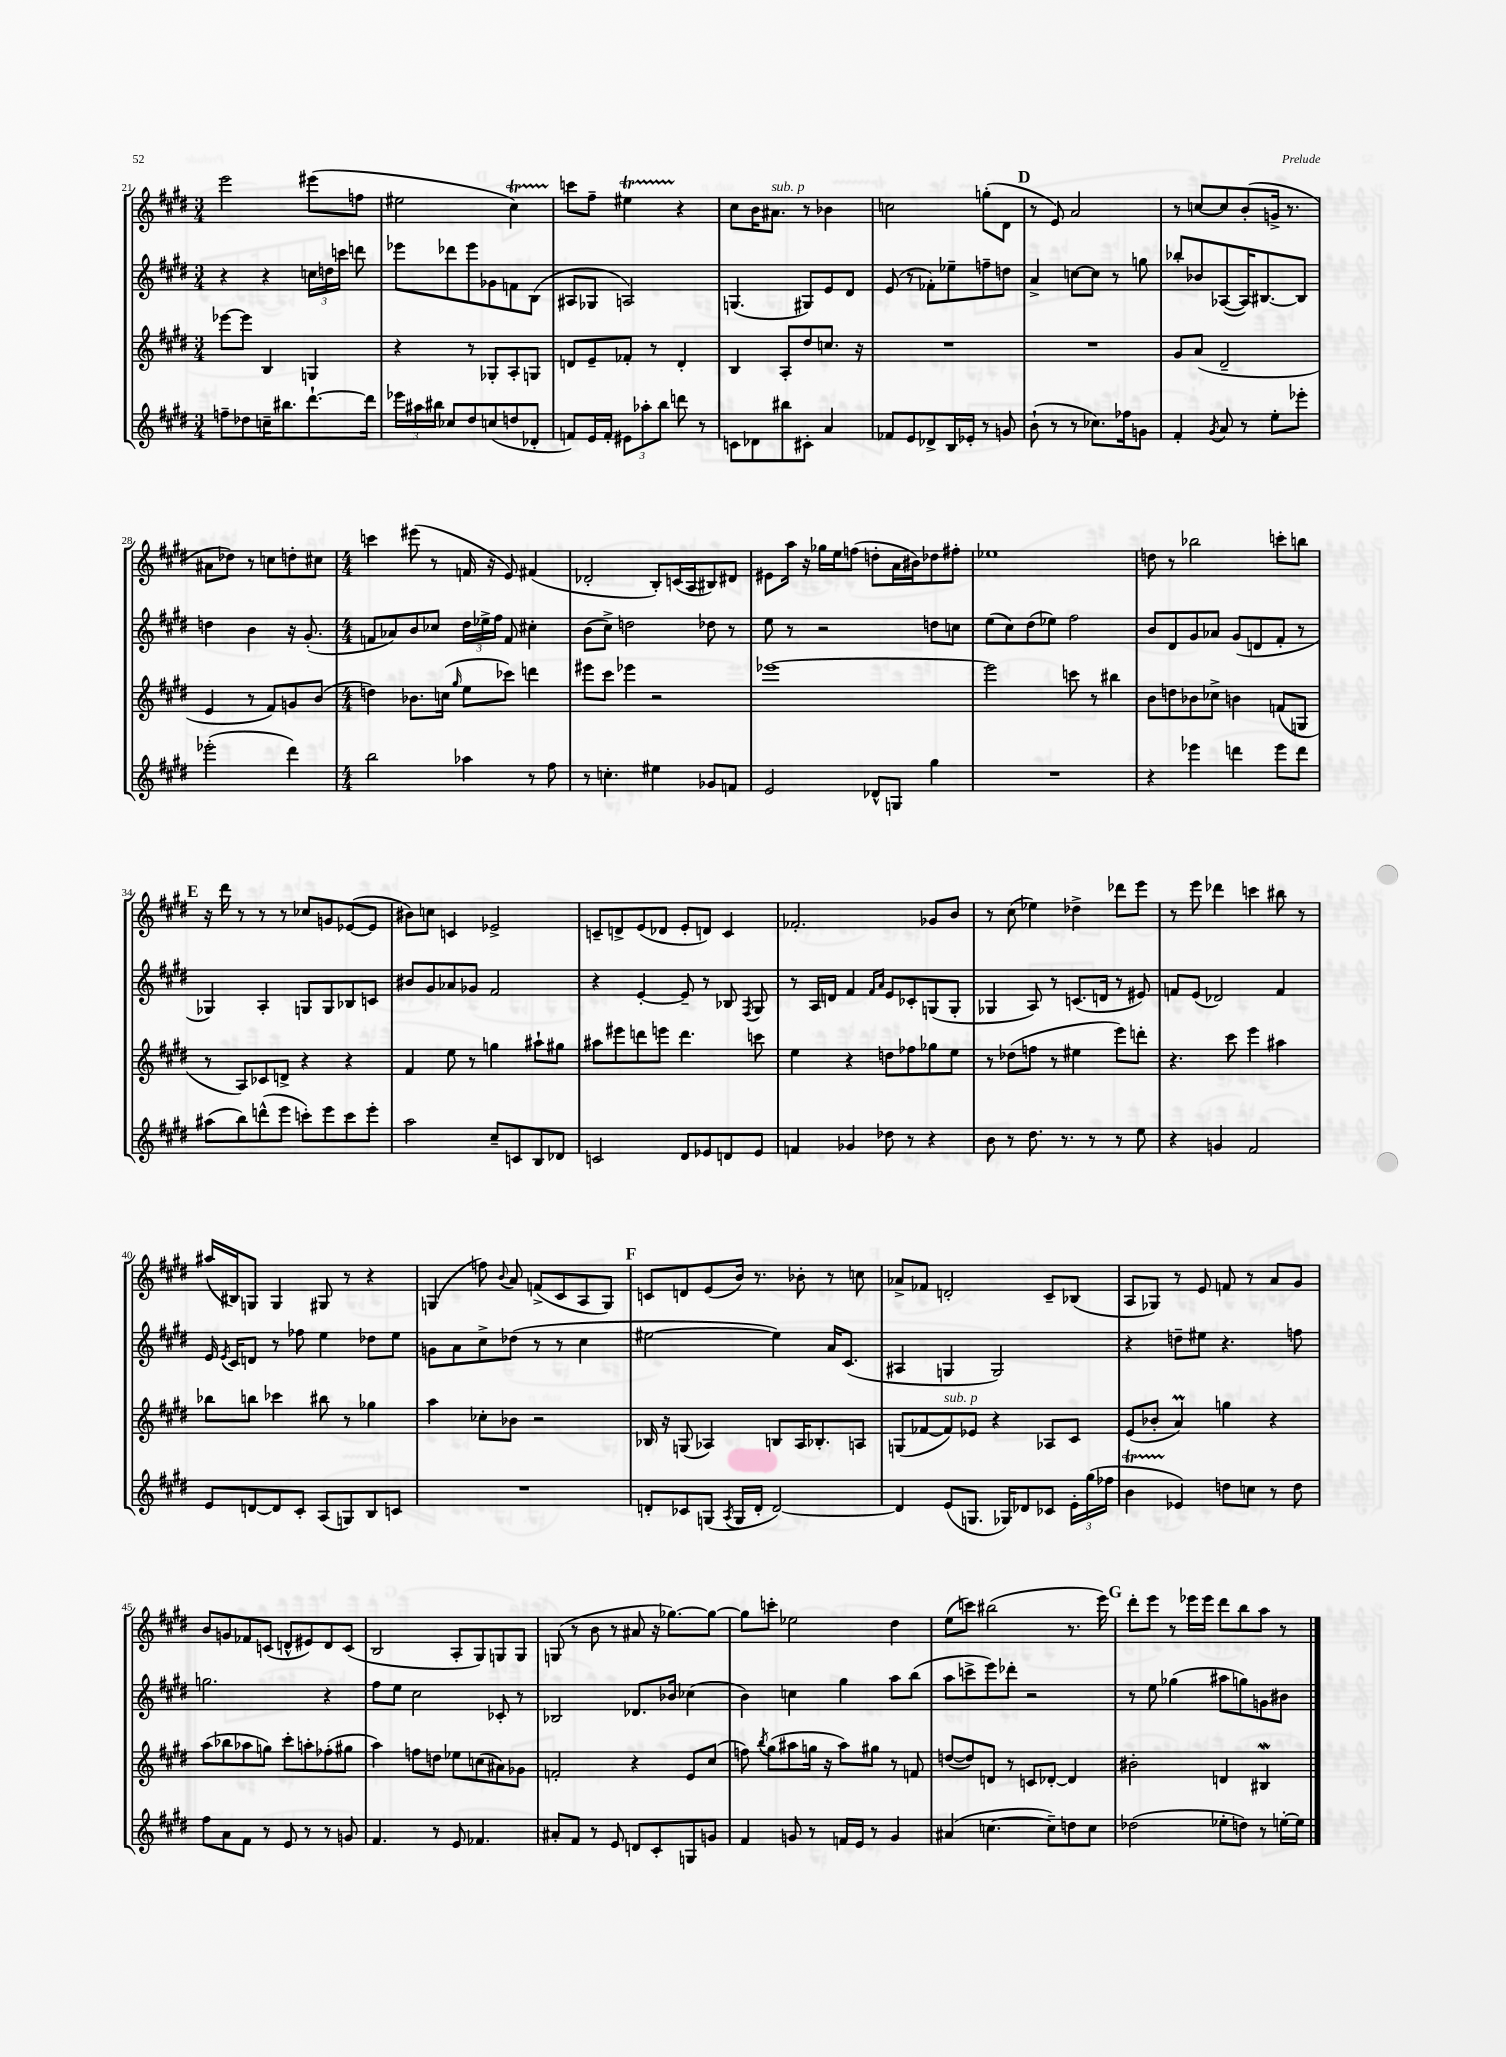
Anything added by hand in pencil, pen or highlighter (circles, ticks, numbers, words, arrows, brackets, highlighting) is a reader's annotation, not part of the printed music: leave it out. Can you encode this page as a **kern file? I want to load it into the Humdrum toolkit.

**kern	**kern	**kern	**kern
*staff4	*staff3	*staff2	*staff1
*clefG2	*clefG2	*clefG2	*clefG2
*k[f#c#g#d#]	*k[f#c#g#d#]	*k[f#c#g#d#]	*k[f#c#g#d#]
*M3/4	*M3/4	*M3/4	*M3/4
8ff~	[8eee-	4r	2eee
8dd-	8eee-]	.	.
16cc~	4B	4r	.
8.bb#	.	.	.
[8.ddd#`	4G	24cc	(8eee#
.	.	24dd	.
.	.	24ccc	.
.	.	8ddd	8ff
16ddd#]	.	.	.
=	=	=	=
24eee-	4r	8eee-	2ee#
24aa#	.	.	.
24bb#	.	.	.
8cc-	.	8ddd-	.
8dd#	8r	8eee-	.
(8cc	8G-'	8g-	.
8dd	8A'	8f	4cc#)
8d-'	8G	(8B	.
=	=	=	=
8f)	8d	8A#	8ccc
16e	8e~	8G-	8ff#~
16f'	.	.	.
12e#	8f-'	2A)	4ee#
12aa-'	.	.	.
.	8r	.	.
12bb	.	.	.
8ddd	4d'	.	4r
8r	.	.	.
=	=	=	=
8c	4B	(4.G	8cc#
8d-	.	.	16b
.	.	.	8.a#
8bb#	8A'	.	.
8c#'	8dd#	8G#)	8r
4a	8.cc	8e	4b-
.	.	8d#	.
.	16r	.	.
=	=	=	=
8f-	2.r	(8e	2cc
8e	.	8r	.
8d-^	.	8f-')	.
16B	.	8ee-~	.
16e-'	.	.	.
8r	.	8ff~	(8gg'
8g	.	8dd	8d#
=	=	=	=
(8b`	2.r	4a^	8r
8r	.	.	8e)
8r	.	[8cc	2a
8.cc-)	.	8cc]	.
.	.	8r	.
16ff-	.	.	.
8g	.	8gg	.
=	=	=	=
4f#'	8g#	8bb-'	8r
.	(8a	8b-	[8cc
8qg#	.	.	.
8a	2d#~	([8A-	8cc]
8r	.	16A-])	(8b'
.	.	[8.B#	.
8ee'	.	.	16g^
.	.	.	8.r
8eee-'	.	8B#]	.
=	=	=	=
(2eee-'	4e	4dd	8a#
.	.	.	8dd-)
.	8r	4b	8r
.	8f#)	.	8cc
4ddd#)	8g	16r	8dd'
.	.	(8.g#'	.
.	(8b	.	8cc#
=	=	=	=
*M4/4	*M4/4	*M4/4	*M4/4
2bb	4dd)	8f	4ccc
.	.	8a-)	.
.	8.b-	8b	(8eee#
.	.	8cc-	8r
.	(16cc	.	.
.	16qqgg#	.	.
4aa-	8ee	24dd#	16f
.	.	24ee-^	.
.	.	.	16r
.	.	24ff#	.
.	8ccc-)	8f	8e)
8r	4ddd	4cc#'	(4f#
8ff#	.	.	.
=	=	=	=
8r	8eee#	(8b	2d-'
4.cc'	8ccc#	8cc#^)	.
.	4eee-	2dd	.
4ee#	2r	.	8B')
.	.	.	(16c
.	.	.	16A
8g-	.	8dd-	8B#)
8f	.	8r	8d#
=	=	=	=
2e	[1eee-	8ee	8e#
.	.	8r	16aa
.	.	.	16r
.	.	2r	16gg-
.	.	.	16ee
.	.	.	(8ff
8d-^^	.	.	8dd'
8G	.	.	16a
.	.	.	16b#)
4gg#	.	8dd	8dd-
.	.	8cc	8ff#'
=	=	=	=
1r	2eee-]	(8ee	1ee-
.	.	8cc#)	.
.	.	(8dd#	.
.	.	8ee-)	.
.	8ccc	2ff#	.
.	8r	.	.
.	4bb#	.	.
=	=	=	=
4r	8b	8b	8dd
.	8dd	8d#	8r
4eee-	8b-	8g#	2bb-
.	8cc-^	8a-	.
4ddd	4b	(8g#	.
.	.	8d	.
8eee-	(8f	8f#'	8ccc'
8ddd	8G	8r	8bb
=	=	=	=
(8aa#	8r	4G-)	16r
.	.	.	16ddd#
8bb)	8A)	.	8r
(8ddd^^	8c-	4A'	8r
8eee	8d^	.	8r
8ccc')	4r	8G	8cc-
8eee	.	8G	8g
8ccc	4r	8B-	([8e-
8eee'	.	8c	8e-]
=	=	=	=
2aa	4f#	8b#	8b#)
.	.	8g#	8cc
.	8ee	8a-	4c
.	8r	8g-	.
8cc#~	4gg	2f#	2e-^
8c	.	.	.
8B	8aa#`	.	.
8d-	8gg#	.	.
=	=	=	=
2c	8aa#	4r	8c~
.	8eee#	.	8d^
.	8ddd	[4e'	(8e
.	8eee	.	8d-
8d#	4.ddd	8e~]	8e'
8e-	.	8r	8d)
8d	.	8B-	4c
.	.	8qF#	.
8e-	8ccc	8G#	.
=	=	=	=
4f	4ee	8r	2.f-'
.	.	16A	.
.	.	16d	.
4g-	4r	4f#	.
.	.	16qqf#	.
.	.	16qqa	.
8dd-	8dd	8e	.
8r	8ff-	8c-'	.
4r	8gg-	(8G	8g-
.	8ee	8G'	8b
=	=	=	=
8b	8r	4G-	8r
8r	(8dd-	.	(8cc#
8.dd#	8ff	8A)	4ee-)
.	8r	8r	.
8.r	.	.	.
.	4ee#	(8.c	4dd-^
8r	.	.	.
.	.	16d	.
8r	8eee)	8r	8ddd-
8ee	8ddd'	8e#)	8eee
=	=	=	=
4r	4.r	8f	8r
.	.	(8e	8eee
4g	.	2d-)	4ddd-
.	8ccc#	.	.
2f#	4eee	.	4ccc
.	4aa#	4f	8bb#
.	.	.	8r
=	=	=	=
8e	8bb-	16e	(16aa#
.	.	8qe	.
.	.	16c#	16B#)
[8d	8bb	8d	8G
8d]	4ccc-	8r	4G
8c#'	.	8ff-	.
(8A	8bb#	4ee	8G#
8G)	8r	.	8r
8B	4gg-	8dd-	4r
8c	.	8ee	.
=	=	=	=
1r	4aa	8g	(4G
.	.	8a	.
.	8cc-'	8cc#^	8ff)
.	.	.	8qqb
.	8b-	(8dd-	8a
.	2r	8r	(8f^
.	.	8r	8c#
.	.	4cc#	8A
.	.	.	8G)
=	=	=	=
8d'	16B-	[2ee#	8c
.	16r	.	.
8c-	(8G	.	8d
(8G	4A-)	.	(8e
8qA	.	.	.
16G	.	.	16b)
16d'	.	.	8.r
[2d)	8B	4ee#])	.
.	16A-	.	8b-'
.	8.B-'	.	.
.	.	16a	8r
.	.	(8.c#	.
.	8A	.	8cc
=	=	=	=
4d]	(8G	4A#	8a-^
.	[8f-	.	8f-
(8e	8f-])	4G	2d'
8.G	8e-	.	.
.	4r	2G)	.
16G-)	.	.	.
8d-	.	.	.
8c-	8A-	.	8c#~
24e'	8c#	.	(8B-
(24gg#	.	.	.
24ff-	.	.	.
=	=	=	=
4b	(8e	4r	8A
.	8b-'	.	8G-)
4e-)	4a)	8dd~	8r
.	.	8ee#	8e
8dd	4gg	4.r	8f
8cc	.	.	8r
8r	4r	.	8a
8dd	.	8ff	8g#
=	=	=	=
8ff#	(8aa	2.gg	8b
8a	8bb-	.	8g
8f#	8aa-	.	8f-
8r	8gg)	.	(8c
8e	8ccc#'	.	8d^^
8r	8aa'	.	8e#)
8r	(8ff-'	4r	8d
8g	8gg#	.	(8c
=	=	=	=
4.f#	4aa)	8ff#	2B
.	.	8ee	.
.	8ff	2cc#	.
8r	8dd	.	.
8e	8ee-	.	8A'
4.f-	(8cc	.	8G#)
.	8a#)	8c-'	8G
.	8g-	8r	8G
=	=	=	=
8a#'	2f'	2B-	(8G
8f#	.	.	8r
8r	.	.	8b
8e	.	.	8r
8d	4r	8.d-	8a#
8c#'	.	.	16r
.	.	16b-	[8.gg-)
8G	8e	(4cc-	.
8g	(8cc#	.	8gg-_
=	=	=	=
4f#	8ff)	4b)	8gg-]
.	8qbb	.	.
.	(8gg#	.	8ccc'
8g	8aa#	4cc	2ee-
8r	16gg	.	.
.	16r	.	.
16f	8aa#)	4gg#	.
16e	.	.	.
8r	8gg#	.	.
4g	8r	8aa	4dd#
.	8f	(8bb	.
=	=	=	=
(4a#	([8dd	8aa	(8ee
.	8dd])	8ccc^	8ccc)
[4.cc	8d	8eee)	(2bb#
.	8r	8ddd-'	.
.	8c	2r	.
8cc~])	[8d-'	.	.
8dd	4d-]	.	8.r
8cc	.	.	.
.	.	.	16eee)
=	=	=	=
(2dd-	2b#'	8r	8ddd#'
.	.	8ee	8eee
.	.	(4gg-	8r
.	.	.	16eee-
.	.	.	16eee-
8ee-'	4d	8aa#	8ddd#
8dd)	.	8gg)	8bb
8r	4B#	8g	8aa
[16ee'	.	8b#	8r
16ee]	.	.	.
==	==	==	==
*-	*-	*-	*-
